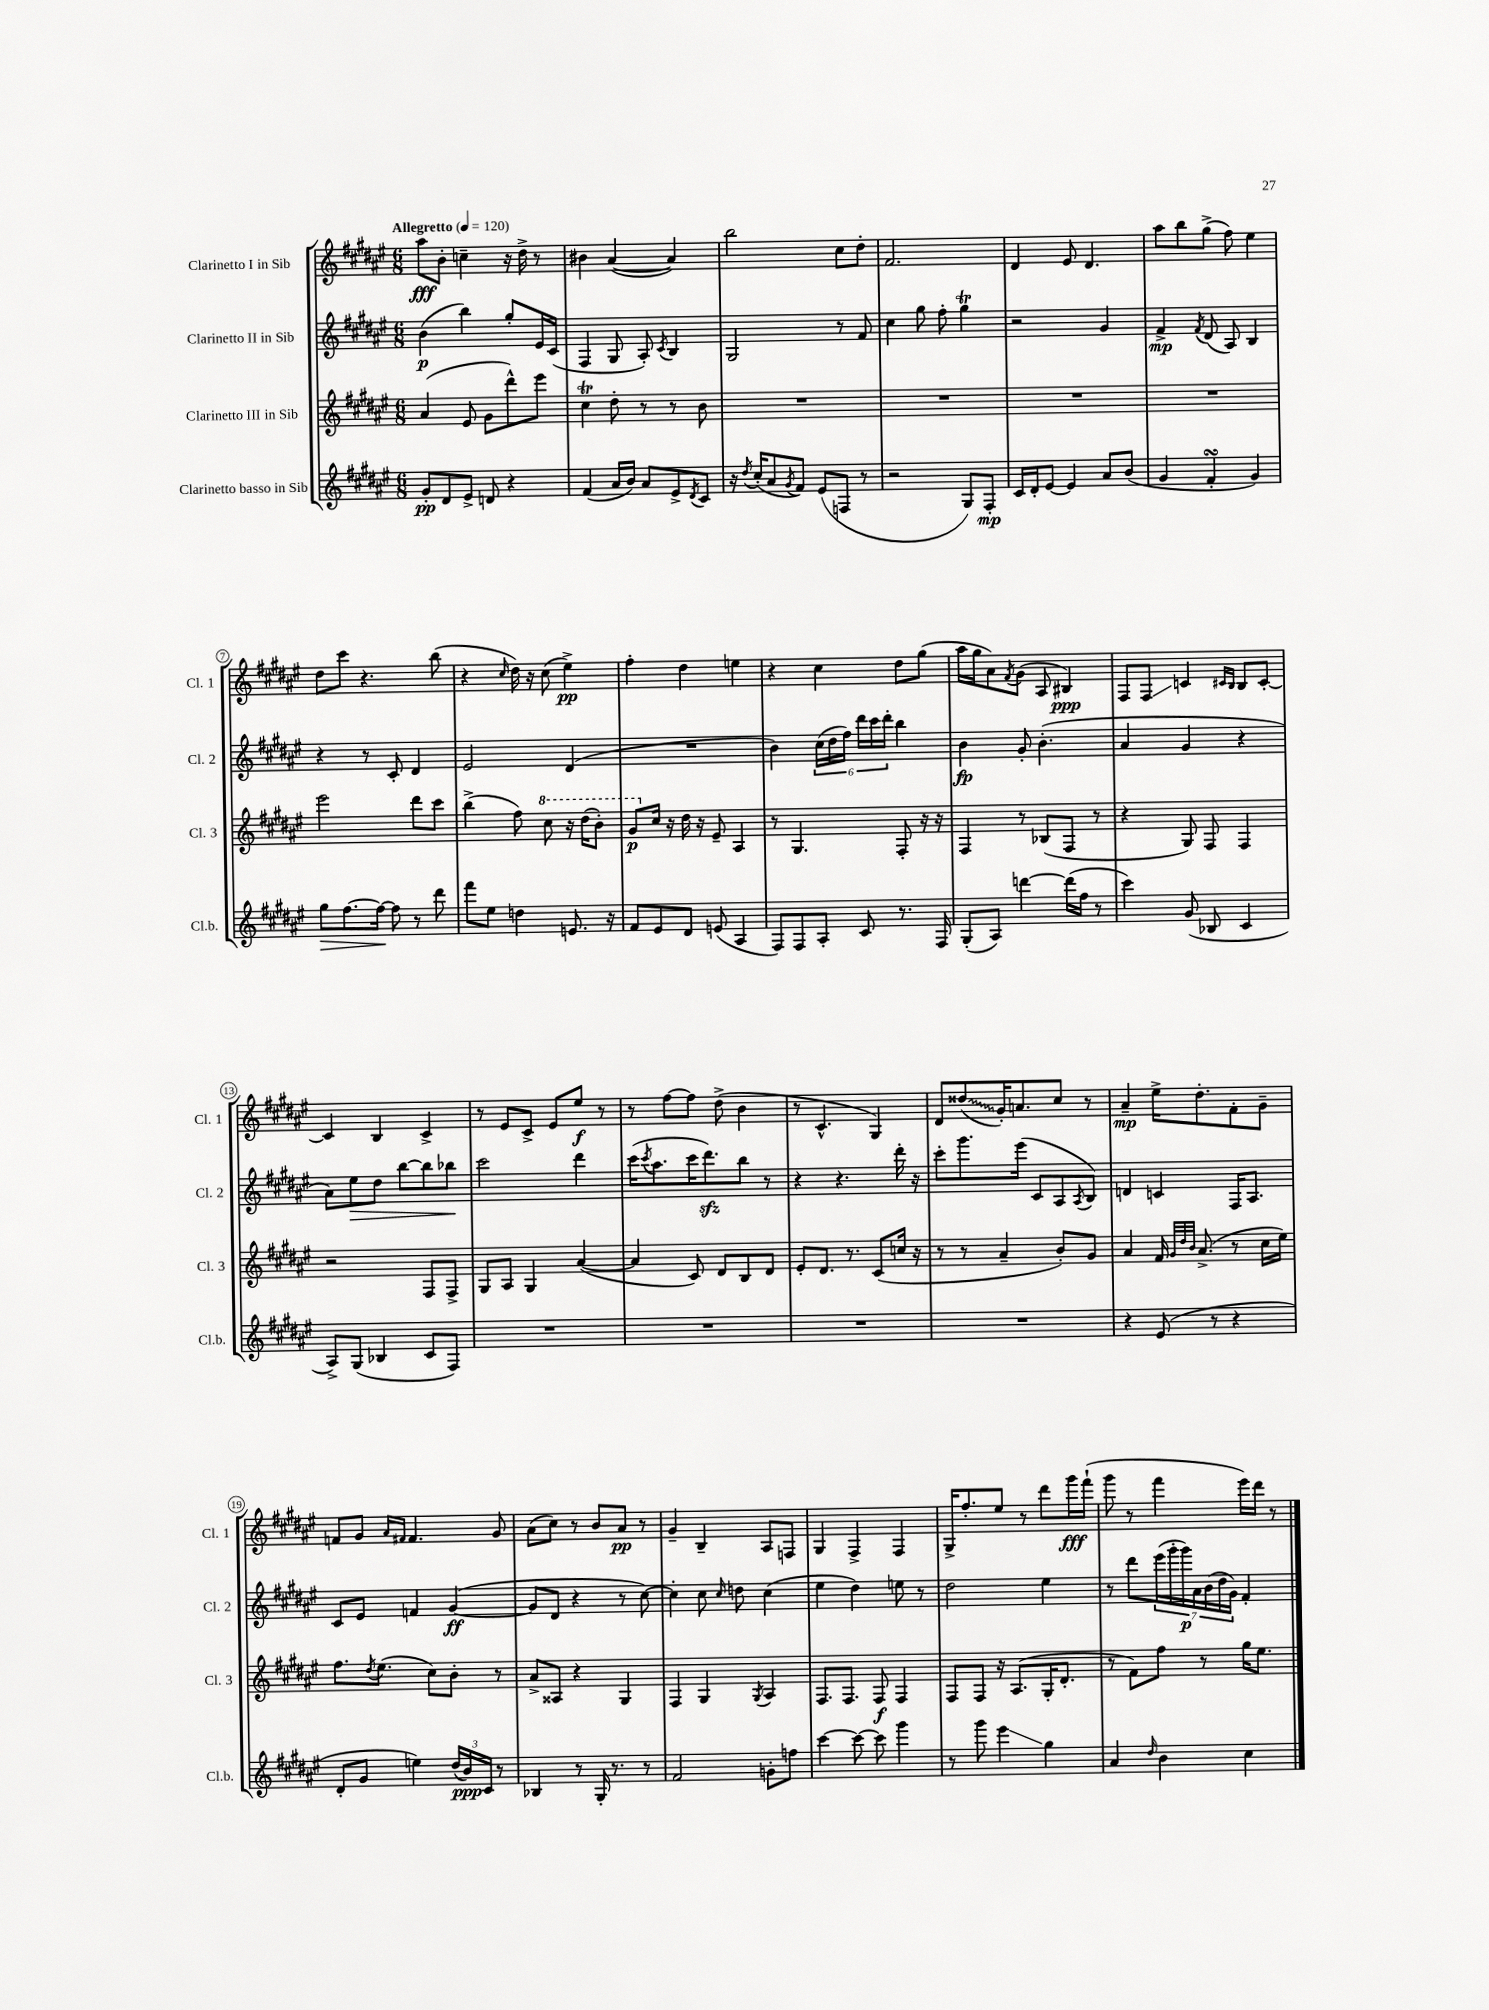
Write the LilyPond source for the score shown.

<<
\new StaffGroup <<
\new Staff = "s0" \with { instrumentName = "Clarinetto I in Sib" shortInstrumentName = "Cl. 1" } {
    \clef treble \key fis \major \numericTimeSignature \time 6/8 \tempo "Allegretto" 4 = 120
    ais''8\fff b'8-. c''4-- r16 dis''16-> r8 |
    bis'4 ais'4~( ais'4) |
    b''2 cis''8 dis''8-. |
    fis'2. |
    dis'4 eis'8 dis'4. |
    ais''8 b''8 gis''8->( fis''8) eis''4 |
    dis''8 cis'''8 r4. b''8( |
    r4 \grace { cis''16 } dis''16) r16 cis''8( eis''4->\pp) |
    fis''4-. dis''4 e''4 |
    r4 cis''4 dis''8 gis''8( |
    ais''16 gis''16 ais'8) \acciaccatura { fis'8 } gis'8( ais8 bis4\ppp) |
    fis8 fis8\glissando c'4 \grace { cis'16 b16 } b8 cis'8~-. |
    cis'4 b4 cis'4-> |
    r8 eis'8 cis'8-> eis'8 eis''8\f r8 |
    r8 fis''8~ fis''8 dis''8->( b'4 |
    r8 cis'4.-^ gis4) |
    dis'8 \once \override Glissando.style = #'zigzag disis''8\glissando( gis'16-.) a'8. cis''8 r8 |
    ais'4--\mp eis''16-> dis''8.-. fis'8-. gis'8-- |
    f'8 gis'8 \grace { ais'16 fis'16 } fis'4. gis'8 |
    ais'8( cis''8) r8 b'8 ais'8\pp r8 |
    gis'4-- b4-- ais8 f8 |
    gis4 fis4-> fis4 |
    gis16-> fis''8.-. eis''8 r8 dis'''8 gis'''16\fff fis'''16-!( |
    gis'''8 r8 fis'''4 eis'''16) dis'''16 r8 \bar "|." |
}
\new Staff = "s1" \with { instrumentName = "Clarinetto II in Sib" shortInstrumentName = "Cl. 2" } {
    \clef treble \key fis \major \numericTimeSignature \time 6/8
    b'4\p( b''4) gis''8-. eis'16 cis'16( |
    fis4 gis8 ais8-.) \acciaccatura { cis'8 } b4 |
    gis2 r8 fis'8 |
    cis''4 gis''8 fis''8-. gis''4\trill |
    r2 gis'4 |
    fis'4->\mp \acciaccatura { fis'8 } dis'8( ais8) b4 |
    r4 r8 cis'8-. dis'4 |
    eis'2 dis'4( |
    R2. |
    b'4) \tuplet 6/4 { cis''16( dis''16 fis''16) dis'''16 cis'''16 dis'''16-. } b''4 |
    b'4\fp gis'8-. b'4.-.( |
    ais'4 gis'4 r4 |
    ais'8) eis''8\> dis''8 b''8~ b''8 bes''8\! |
    cis'''2 dis'''4 |
    cis'''16( \acciaccatura { cis'''8 } ais''8. cis'''16 dis'''8.\sfz) b''8 r8 |
    r4 r4. dis'''16-. r16 |
    cis'''8-. gis'''8. eis'''16( cis'8 ais8 \acciaccatura { ais8 } b8) |
    d'4 c'4 fis16 ais8. |
    cis'8 eis'8 f'4 gis'4~\ff( |
    gis'8 dis'8 r4 r8 cis''8~) |
    cis''4-. cis''8 \grace { cis''16 } d''8 cis''4( |
    eis''4 dis''4) e''8 r8 |
    dis''2 eis''4 |
    r8 dis'''8 \tuplet 7/4 { eis'''16( gis'''16-. gis'''16\p) ais'16 b'16( dis''16 gis'16) } fis'4-. \bar "|." |
}
\new Staff = "s2" \with { instrumentName = "Clarinetto III in Sib" shortInstrumentName = "Cl. 3" } {
    \clef treble \key fis \major \numericTimeSignature \time 6/8
    ais'4( eis'8 gis'8 dis'''8-^) eis'''8 |
    cis''4\trill dis''8-. r8 r8 b'8 |
    R2. |
    R2. |
    R2. |
    R2. |
    eis'''2 dis'''8 cis'''8 |
    b''4->( fis''8) \ottava #1 cis'''8 r16 dis'''16( b''8-.) |
    gis''8\p \ottava #0 cis''16 r16 dis''16 r16 eis'8-- ais4 |
    r8 gis4. fis8-. r16 r16 |
    fis4 r8 bes8( fis8 r8 |
    r4 gis8) fis8 fis4 |
    r2 fis8 fis8-> |
    gis8 ais8 gis4 ais'4~( |
    ais'4 cis'8) dis'8 b8 dis'8 |
    eis'8-. dis'8. r8. cis'8( c''16 r16 |
    r8 r8 ais'4-- b'8-.) gis'8 |
    ais'4 fis'16 \grace { gis'32 dis''32 b'32 } ais'8.->( r8 cis''16 eis''16) |
    fis''8. \acciaccatura { dis''8 } eis''8.( cis''8) b'8-. r8 |
    ais'8-> aisis8 r4 gis4 |
    fis4 gis4 \acciaccatura { gis8 } ais4 |
    fis8. fis8. fis8\f fis4 |
    fis8 fis8 r16 ais8.( gis16-. dis'8.-. |
    r8 fis'8) fis''8 r8 gis''16 eis''8. \bar "|." |
}
\new Staff = "s3" \with { instrumentName = "Clarinetto basso in Sib" shortInstrumentName = "Cl.b." } {
    \clef treble \key fis \major \numericTimeSignature \time 6/8
    gis'8-.\pp dis'8 eis'8-> d'8 r4 |
    fis'4( ais'16 b'16) ais'8 eis'8-> \acciaccatura { dis'8 } cis'8 |
    r16 \acciaccatura { dis''8 } cis''16-.( ais'8 \acciaccatura { gis'8 } fis'8) eis'8( f8 r8 |
    r2 gis8) fis8-.\mp |
    cis'16 dis'16-. eis'8~ eis'4 ais'8 b'8( |
    gis'4 fis'4-.\turn gis'4) |
    gis''8\> fis''8.~ fis''16~\! fis''8 r8 dis'''8 |
    fis'''8 eis''8 d''4 e'8. r16 |
    fis'8 eis'8 dis'8 e'8( ais4 |
    fis8) fis8 ais8-. cis'8 r8. fis16 |
    gis8-.( ais8) d'''4~ d'''16( fis''16 r8 |
    cis'''4) gis'8( bes8 cis'4 |
    ais8->) gis8( bes4 cis'8 fis8) |
    R2. |
    R2. |
    R2. |
    R2. |
    r4 eis'8( r8 r4 |
    dis'8-. gis'8 e''4) \tuplet 3/2 { dis''16( b'16\ppp) cis'16 } r8 |
    bes4 r8 gis16-. r8. r8 |
    fis'2 g'8-. f''8 |
    cis'''4~ cis'''8~ cis'''8 gis'''4 |
    r8 gis'''8 eis'''4\glissando gis''4 |
    ais'4 \grace { dis''16 } b'4 cis''4 \bar "|." |
}
>>
>>
\layout { \context { \Score \override BarNumber.stencil = #(make-stencil-circler 0.1 0.3 ly:text-interface::print) } }
